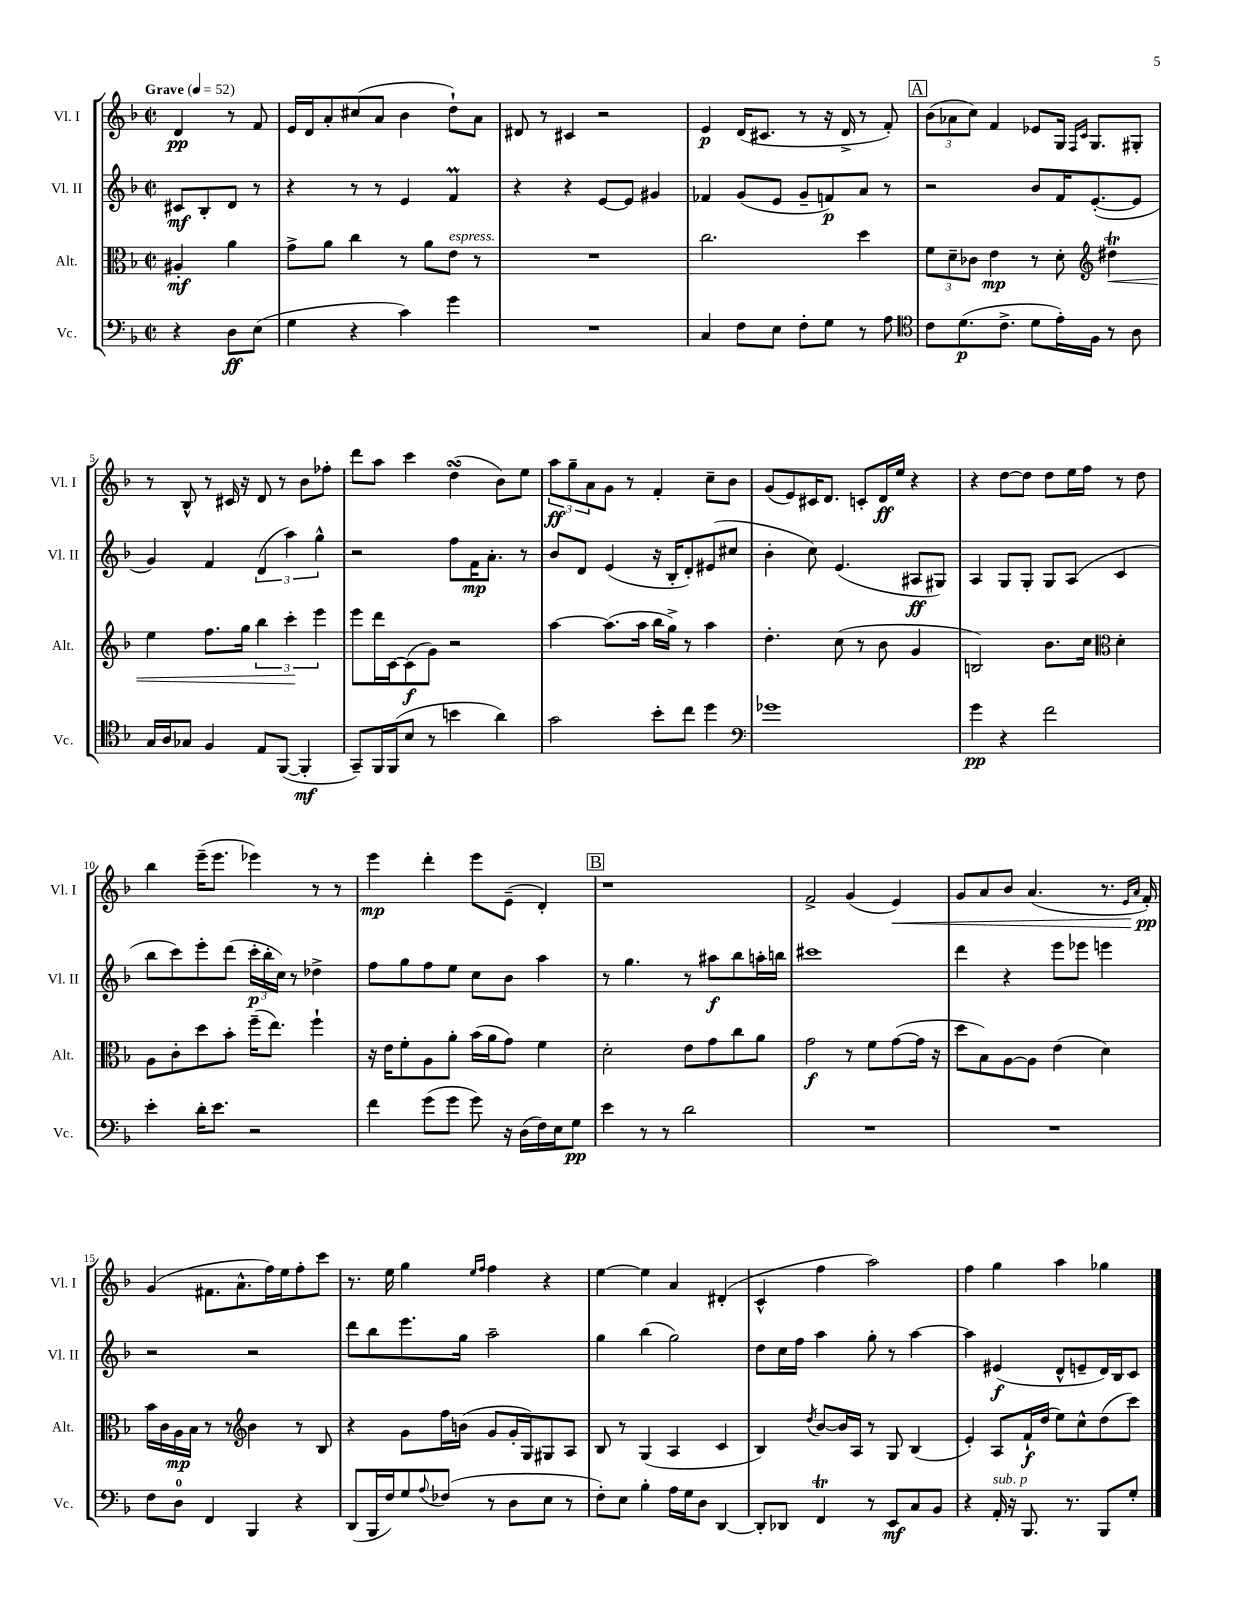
<<
\new StaffGroup <<
\new Staff = "s0" \with { instrumentName = "Vl. I" shortInstrumentName = "Vl. I" } {
    \clef treble \key f \major \defaultTimeSignature \time 2/2 \partial 2 \tempo "Grave" 4 = 52
    d'4\pp r8 f'8 |
    e'16 d'16 a'8-. cis''8( a'8 bes'4 d''8-!) a'8 |
    dis'8 r8 cis'4 r2 |
    e'4\p d'16( cis'8. r8 r16 d'16-> r8 f'8-.) |
    \mark \markup { \box "A" } \tuplet 3/2 { bes'8( aes'8 c''8) } f'4 ees'8 g16 \grace { f16 c'16 } g8. gis8-. |
    r8 bes8-^ r8 cis'16 r16 d'8 r8 bes'8 fes''8-. |
    d'''8 a''8 c'''4 d''4\turn( bes'8) e''8 |
    \tuplet 3/2 { a''8\ff g''8-- a'8 } g'8 r8 f'4-. c''8-- bes'8 |
    g'8( e'8) cis'16 d'8. c'8-. d'16\ff e''16 r4 |
    r4 d''8~ d''8 d''8 e''16 f''16 r8 d''8 |
    bes''4 e'''16--( e'''8. ees'''4) r8 r8 |
    e'''4\mp d'''4-. e'''8 e'8--( d'4-.) |
    \mark \markup { \box "B" } r1 |
    f'2-> g'4( e'4\<) |
    g'8 a'8 bes'8 a'4.( r8. \grace { e'16 a'16 } f'16-.\pp\!) |
    g'4( fis'8. a'8.-^ f''16) e''16 f''8-. c'''8 |
    r8. e''16 g''4 \grace { e''16 f''16 } f''4 r4 |
    e''4~ e''4 a'4 dis'4-.( |
    c'4-^ f''4 a''2) |
    f''4 g''4 a''4 ges''4 \bar "|." |
}
\new Staff = "s1" \with { instrumentName = "Vl. II" shortInstrumentName = "Vl. II" } {
    \clef treble \key f \major \defaultTimeSignature \time 2/2 \partial 2
    cis'8\mf bes8-. d'8 r8 |
    r4 r8 r8 e'4 f'4\prall |
    r4 r4 e'8~ e'8 gis'4 |
    fes'4 g'8( e'8 g'8-- f'8\p) a'8 r8 |
    \mark \markup { \box "A" } r2 bes'8 f'16 e'8.~-.( e'8 |
    g'4) f'4 \tuplet 3/2 { d'4( a''4) g''4-^ } |
    r2 f''8 f'16\mp a'8.-. r8 |
    bes'8 d'8 e'4( r16 bes16-. d'8-.) eis'8( cis''8 |
    bes'4-. c''8) e'4.( ais8\ff gis8) |
    a4 g8 g8-. g8 a8( c'4 |
    bes''8 c'''8) e'''8-. d'''8( \tuplet 3/2 { c'''16-.\p bes''16-. c''16) } r8 des''4-> |
    f''8 g''8 f''8 e''8 c''8 bes'8 a''4 |
    \mark \markup { \box "B" } r8 g''4. r8 ais''8\f bes''8 a''16-. b''16 |
    cis'''1 |
    d'''4 r4 e'''8 ees'''8 e'''4 |
    r2 r2 |
    d'''8 bes''8 e'''8. g''16 a''2-- |
    g''4 bes''4( g''2) |
    d''8 c''16 f''16 a''4 g''8-. r8 a''4~ |
    a''4 eis'4\f( d'8-^ e'8-- d'16) bes16 c'8 \bar "|." |
}
\new Staff = "s2" \with { instrumentName = "Alt." shortInstrumentName = "Alt." } {
    \clef alto \key f \major \defaultTimeSignature \time 2/2 \partial 2
    ais4-.\mf a'4 |
    g'8-> a'8 c''4 r8 a'8 e'8^\markup { \italic "espress." } r8 |
    R1 |
    c''2. d''4 |
    \mark \markup { \box "A" } \tuplet 3/2 { f'8 d'8-- ces'8 } e'4\mp r8 d'8-. \clef treble dis''4\trill\< |
    e''4 f''8. g''16 \tuplet 3/2 { bes''4 c'''4-.\! e'''4 } |
    e'''8 d'''16 c'16~ c'8\f( g'8) r2 |
    a''4~ a''8.( a''16 bes''16 g''16->) r8 a''4 |
    d''4.-. c''8( r8 bes'8 g'4 |
    b2) bes'8. c''16 \clef alto d'4-. |
    a8 c'8-. d''8 bes'8-. f''16--( e''8.) f''4-! |
    r16 e'16 f'8-. a8 a'8-. bes'16( a'16 g'8) f'4 |
    \mark \markup { \box "B" } d'2-. e'8 g'8 c''8 a'8 |
    g'2\f r8 f'8 g'8~( g'16 r16 |
    d''8 bes8) a8~ a8 e'4( d'4) |
    bes'16 c'16 a16\mp bes16 r8 r8 \clef treble bes'4 r8 bes8 |
    r4 g'8 f''16 b'16( g'8 g'16-. g16) gis8 a8 |
    bes8 r8 g4( a4 c'4 |
    bes4) \acciaccatura { d''8 } bes'8~ bes'16 a16 r8 g8 bes4( |
    e'4-.) a8 f'16-!\f d''16( e''8) c''8-^ d''8( c'''8) \bar "|." |
}
\new Staff = "s3" \with { instrumentName = "Vc." shortInstrumentName = "Vc." } {
    \clef bass \key f \major \defaultTimeSignature \time 2/2 \partial 2
    r4 d8\ff e8( |
    g4 r4 c'4) g'4 |
    R1 |
    c4 f8 e8 f8-. g8 r8 a8 |
    \mark \markup { \box "A" } \clef tenor c'8 d'8.\p( c'8.-> d'8 e'16-.) f16 r8 a8 |
    g16 a16 ges8 f4 e8 f,8~( f,4-.\mf |
    g,8--) f,16 f,16( bes8 r8 b'4 a'4) |
    g'2 bes'8-. c''8 d''4 |
    \clef bass ges'1 |
    g'4\pp r4 f'2 |
    e'4-. d'16-. e'8. r2 |
    f'4 g'8( g'8 g'8) r16 d16( f16) e16 g8\pp |
    \mark \markup { \box "B" } e'4 r8 r8 d'2 |
    R1 |
    R1 |
    f8 d8-0 f,4 bes,,4 r4 |
    d,8( bes,,16 f16) g8 \appoggiatura { a8 } fes8( r8 d8 e8 r8 |
    f8-.) e8 bes4-. a16 g16 d8 d,4~ |
    d,8-. des,8 f,4\trill r8 e,8\mf c8 bes,8 |
    r4 a,16-.^\markup { \italic "sub. p" } r16 bes,,8. r8. bes,,8 g8-. \bar "|." |
}
>>
>>
